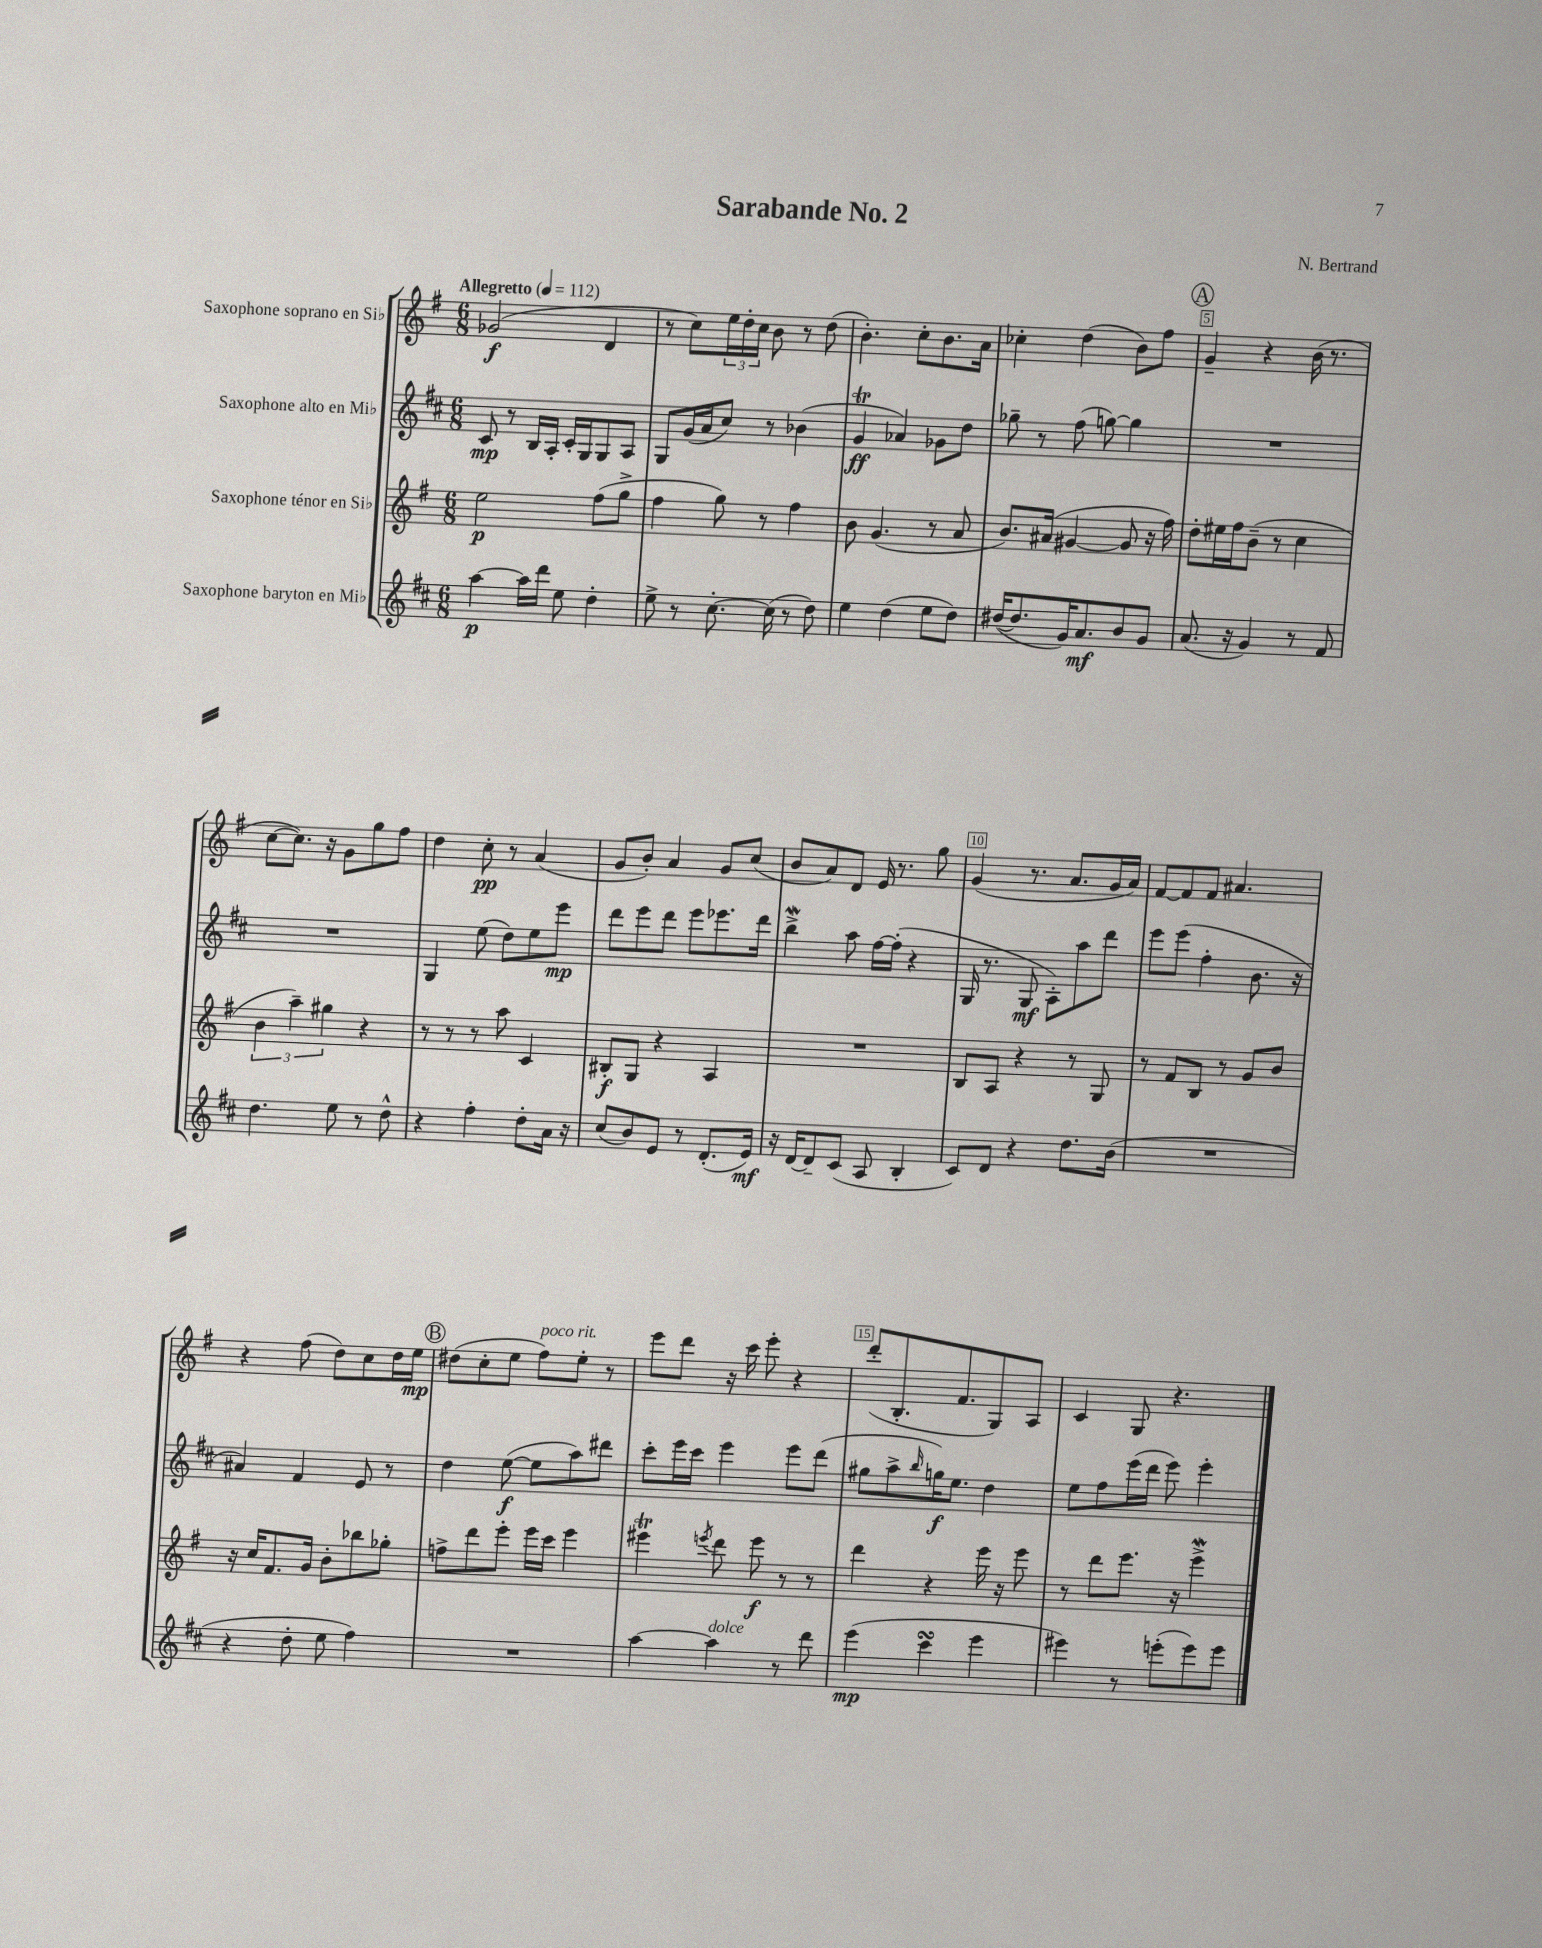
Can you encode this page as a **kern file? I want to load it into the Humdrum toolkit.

**kern	**kern	**kern	**kern
*staff4	*staff3	*staff2	*staff1
*clefG2	*clefG2	*clefG2	*clefG2
*k[f#c#]	*k[f#]	*k[f#c#]	*k[f#]
*M6/8	*M6/8	*M6/8	*M6/8
*MM112	*MM112	*MM112	*MM112
[4aa	2ee	8c#	(2g-
.	.	8r	.
16aa]	.	16B	.
16ddd	.	16A'	.
8ee	.	16c#'	.
.	.	16G	.
4dd'	(8ff#	8G	4d
.	8gg^	8A	.
=	=	=	=
8ee^	4ff#	8G	8r
8r	.	(16g	8cc)
.	.	16a	.
[8.cc#'	8gg)	8cc#)	24ee
.	.	.	24dd'
.	.	.	24cc
.	8r	8r	8b
(16cc#]	.	.	.
8r	4ff#	(4b-	8r
8dd)	.	.	(8dd
=	=	=	=
4ee	8b	4g	4.b')
.	(4.g	.	.
(4dd	.	4a-)	.
.	.	.	8cc'
8ee	8r	8g-	8.b
8dd)	8a	8dd	.
.	.	.	16a
=	=	=	=
([16dd#	8.b)	8gg-~	4cc-'
8.dd#]	.	.	.
.	.	8r	.
.	(16a#	.	.
16g)	[4g#	(8ff#	(4dd
8.a	.	.	.
.	.	[8gg)	.
8b	8g#]	4gg]	8b)
8g	16r	.	8ff#
.	16ff#)	.	.
=	=	=	=
(8.a	8dd'	2.r	4g~
.	16ee#	.	.
16r	16ff#	.	.
4g)	(8b~	.	4r
.	8r	.	.
8r	4cc	.	(16b
.	.	.	8.r
8f#	.	.	.
=	=	=	=
4.dd	6b	2.r	[8cc
.	.	.	8.cc])
.	6aa~)	.	.
.	.	.	16r
.	6gg#	.	.
8ee	.	.	8g
8r	4r	.	8gg
8dd^^	.	.	8ff#
=	=	=	=
4r	8r	4G	4dd
.	8r	.	.
4ff#'	8r	(8ee	8cc'
.	8aa	8dd)	8r
8dd'	4c	8ee	(4a
16a	.	8eee	.
16r	.	.	.
=	=	=	=
(8cc#	8B#'	8ddd	8g
8b)	8G	8eee	8b')
8e	4r	8ddd	4a
8r	.	8eee	.
(8.d'	4A	8.eee-	8g
.	.	.	(8cc
16e)	.	16ddd	.
=	=	=	=
16r	2.r	4bb^	8b
[16d	.	.	.
8d~]	.	.	8a)
(8c#	.	8aa	8d
8A	.	[16ff#	16e
.	.	(16ff#']	8.r
4B'	.	4r	.
.	.	.	8gg
=	=	=	=
8c#)	8B	16G	(4g
.	.	8.r	.
8d	8A	.	.
4r	4r	8G	8.r
.	.	8A')	.
.	.	.	8.a
8.dd	8r	8aa	.
.	8G	8ddd	16g
(16b	.	.	16a)
=	=	=	=
2.r	8r	8eee	[8f#
.	8f#	(8eee	8f#]
.	8B	4ff#'	8f#
.	8r	.	4.a#
.	8g	8.b	.
.	8b	.	.
.	.	16r	.
=	=	=	=
4r	16r	4a#)	4r
.	16cc	.	.
.	8.f#	.	.
8dd'	.	4f#	(8ff#
.	16g	.	.
8ee	8b'	.	8dd)
4ff#)	8bb-	8e	8cc
.	8gg-'	8r	16dd
.	.	.	16ee
=	=	=	=
2.r	8ff^	4dd	(8dd#
.	8ddd	.	8cc'
.	8eee'	([8ee	8ee
.	16eee	8ee]	8ff#)
.	16ccc	.	.
.	4eee	8aa)	8ee'
.	.	8ddd#	8r
=	=	=	=
[4aa	4eee#	8ccc#'	8eee
.	.	16eee	8ddd
.	.	16ccc#	.
.	8qeee	.	.
4aa]	8ddd	4eee	16r
.	.	.	16ccc
.	8eee	.	8eee'
8r	8r	8eee	4r
8ddd	8r	(8ddd	.
=	=	=	=
(4eee	4ddd	8gg#	(8ddd'
.	.	8aa^	8.B'
.	.	16qqbb	.
4ccc#	4r	16gg)	.
.	.	8.ee	8.f#
4eee	16eee	4dd	8G)
.	16r	.	.
.	8eee	.	8A
=	=	=	=
4eee#)	8r	8ee	4c
.	8ddd	8ff#	.
8r	8.eee	(16eee	8G
.	.	16ddd	.
(8eee'	.	8eee)	4.r
.	16r	.	.
8eee)	4eee^	4eee'	.
8eee	.	.	.
==	==	==	==
*-	*-	*-	*-
